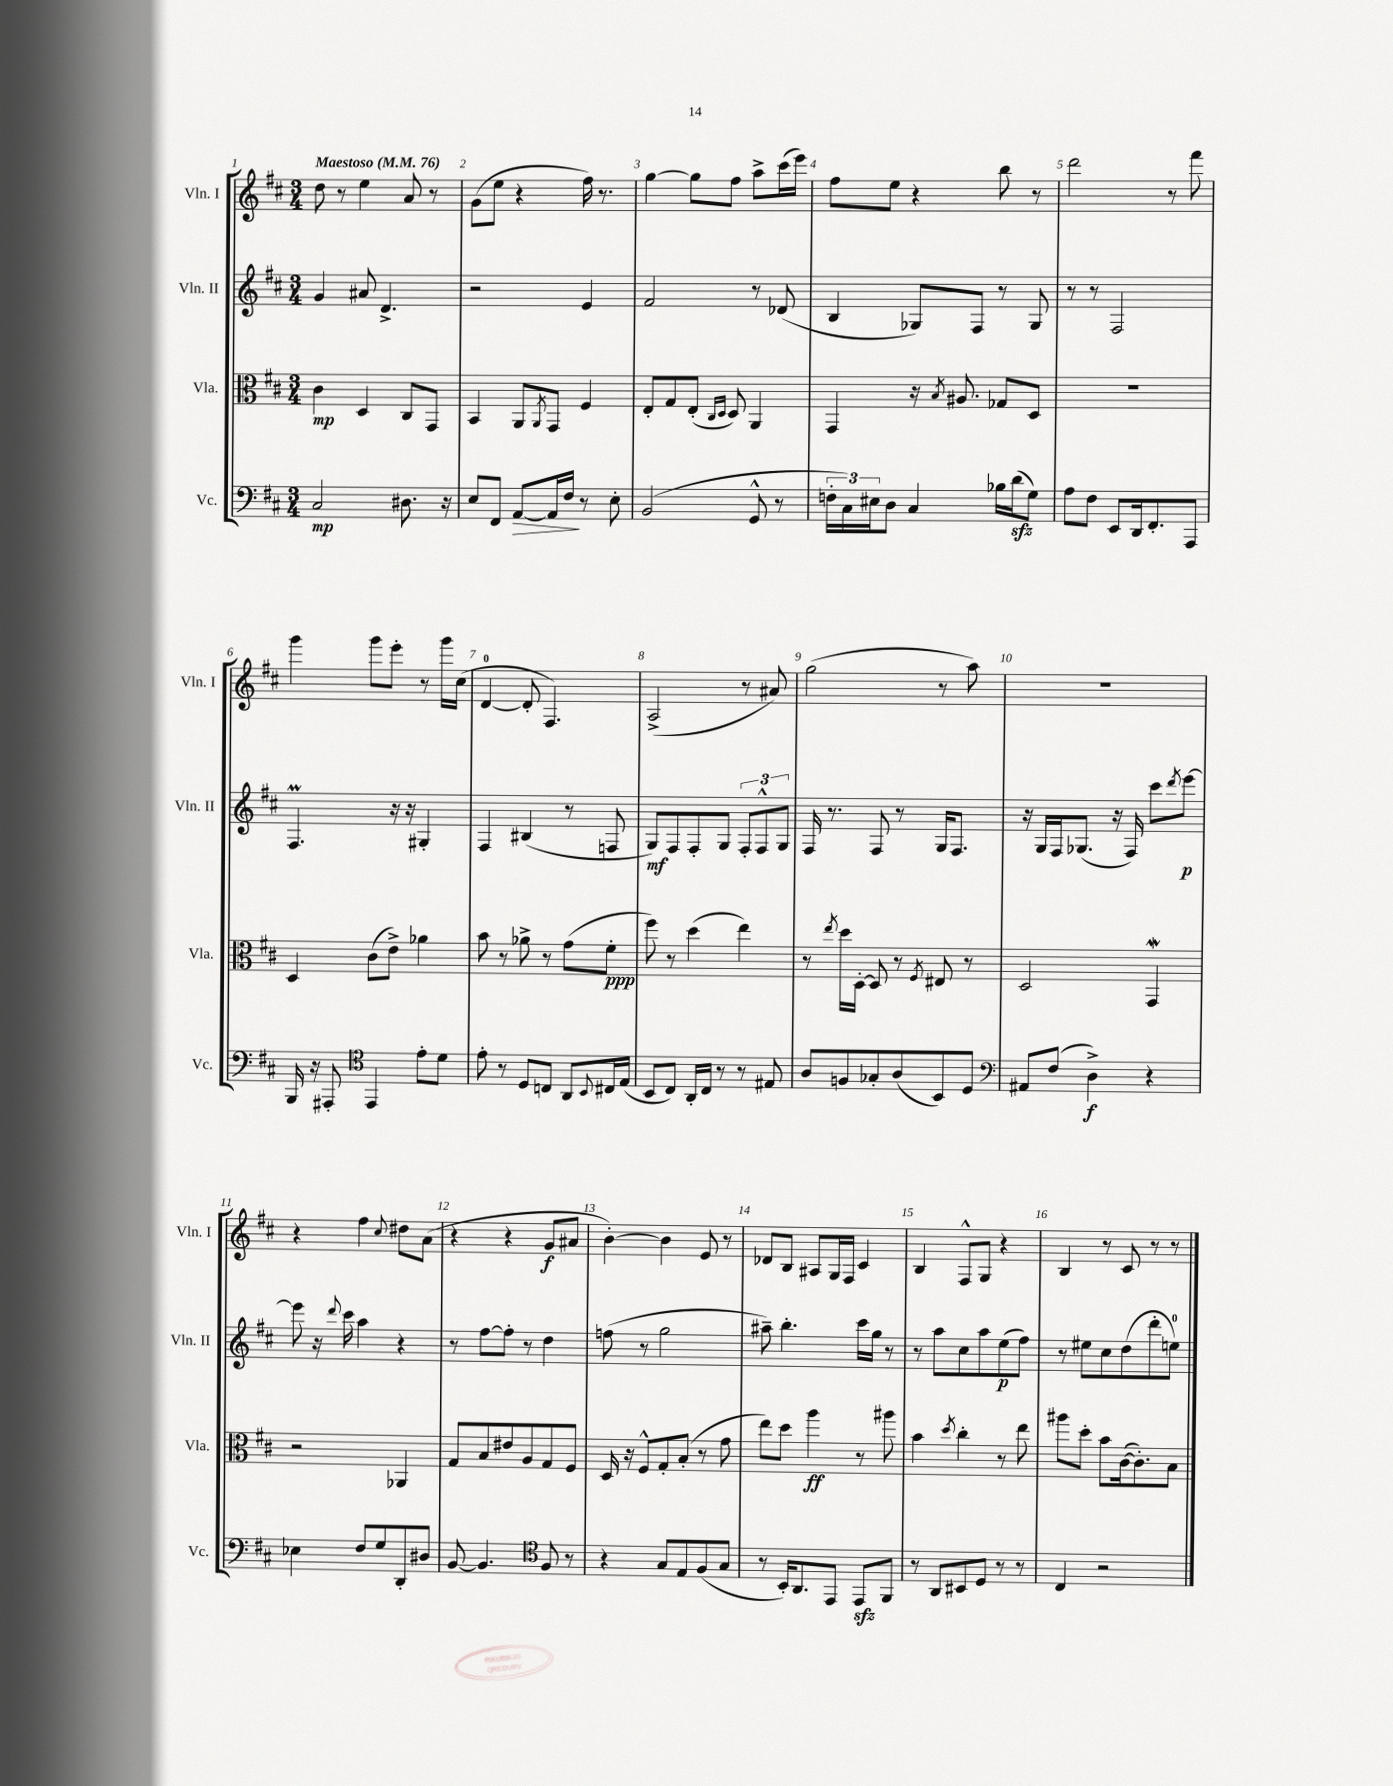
<<
\new StaffGroup <<
\new Staff = "s0" \with { instrumentName = "Vln. I" shortInstrumentName = "Vln. I" } {
    \clef treble \key d \major \numericTimeSignature \time 3/4 \tempo "Maestoso" 4 = 76
    d''8 r8 e''4 a'8 r8 |
    g'8( e''8 r4 fis''16) r8. |
    g''4~ g''8 fis''8 a''8-> cis'''16( e'''16) |
    fis''8 e''8 r4 b''8 r8 |
    d'''2 r8 fis'''8 |
    g'''4 g'''8 e'''8-. r8 g'''16 cis''16( |
    d'4-0~ d'8-. fis4.) |
    a2->( r8 ais'8) |
    g''2( r8 a''8) |
    R2. |
    r4 fis''4 \appoggiatura { cis''8 } dis''8 a'8( |
    r4 r4 g'8\f ais'8 |
    b'4~-.) b'4 e'8 r8 |
    des'8 b8 ais8 g16 fis16 cis'4 |
    b4 fis8-^ g8 r4 |
    b4 r8 cis'8 r8 r8 \bar "|." |
}
\new Staff = "s1" \with { instrumentName = "Vln. II" shortInstrumentName = "Vln. II" } {
    \clef treble \key d \major \numericTimeSignature \time 3/4
    g'4 ais'8 d'4.-> |
    r2 e'4 |
    fis'2 r8 des'8( |
    b4 ges8) fis8 r8 ges8 |
    r8 r8 fis2 |
    fis4.\prall r16 r16 gis4-. |
    fis4 bis4( r8 f8 |
    g8\mf) fis8 fis8-. g8 \tuplet 3/2 { fis8-. fis8-^ g8 } |
    fis16 r8. fis8 r8 g16 fis8. |
    r16 g16 fis16 ges8.( r16 fis16) cis'''8 \acciaccatura { d'''8 } e'''8~\p |
    e'''8 r16 \appoggiatura { d'''8 } cis'''16 a''4 r4 |
    r8 fis''8~ fis''8-. r8 d''4 |
    f''8( r8 g''2 |
    ais''8--) b''4.-. cis'''16 g''16 r8 |
    r8 a''8 cis''8 a''8 e''8\p( fis''8) |
    r8 eis''8 cis''8 d''8( d'''8-. e''8-0) \bar "|." |
}
\new Staff = "s2" \with { instrumentName = "Vla." shortInstrumentName = "Vla." } {
    \clef alto \key d \major \numericTimeSignature \time 3/4
    cis'4\mp d4 cis8 g,8 |
    b,4 a,8 \acciaccatura { a,8 } g,8 fis4 |
    e8-. g8 e8-.( \grace { cis16 d16 } d8) a,4 |
    g,4 r16 \acciaccatura { b8 } ais8. ges8 d8 |
    R2. |
    d4 cis'8( e'8->) aes'4 |
    b'8 r8 aes'8-> r8 g'8( fis'8-.\ppp |
    fis''8) r8 d''4( e''4) |
    r8 \acciaccatura { e''8 } d''16 d16~-. d8 r8 \acciaccatura { fis8 } eis8 r8 |
    d2 g,4\mordent |
    r2 aes,4 |
    g8 b8 eis'8 a8 g8 fis8 |
    d16 r16 fis8-^ g8-. b8-.( r8 g'8 |
    e''8) d''8 a''4\ff r8 ais''8 |
    b'4 \acciaccatura { d''8 } cis''4-. r8 e''8 |
    ais''8 d''8-. b'8 cis'16~( cis'8.-.) b8 \bar "|." |
}
\new Staff = "s3" \with { instrumentName = "Vc." shortInstrumentName = "Vc." } {
    \clef bass \key d \major \numericTimeSignature \time 3/4
    cis2\mp dis8. r16 |
    e8 fis,8 a,8~\> a,16 fis16\! r8 e8-. |
    b,2( g,8-^ r8 |
    \tuplet 3/2 { f16-. cis16) eis16 } d8 cis4 bes16 d'16\sfz( g8) |
    a8 fis8 e,8 d,16 fis,8.-. a,,8 |
    b,,16 r16 ais,,8-. \clef tenor e,4 e'8-. d'8 |
    e'8-. r8 d8 c8 a,8 \appoggiatura { b,8 } cis16 e16( |
    b,8 cis8) a,16-. cis16 r8 r8 eis8 |
    a8 f8 ges8-. a8( b,8) d8 |
    \clef bass ais,8 fis8( d4->\f) r4 |
    ees4 fis8 g8 d,8-. dis8 |
    b,8~ b,4. \clef tenor fis8 r8 |
    r4 g8 e8 fis8( g8 |
    r8 b,16-.) a,8. e,8 e,8\sfz fis,8 |
    r8 a,8 bis,8 d8 r8 r8 |
    cis4 r2 \bar "|." |
}
>>
>>
\layout { \context { \Score \override BarNumber.break-visibility = ##(#f #t #t) barNumberVisibility = #all-bar-numbers-visible } }
